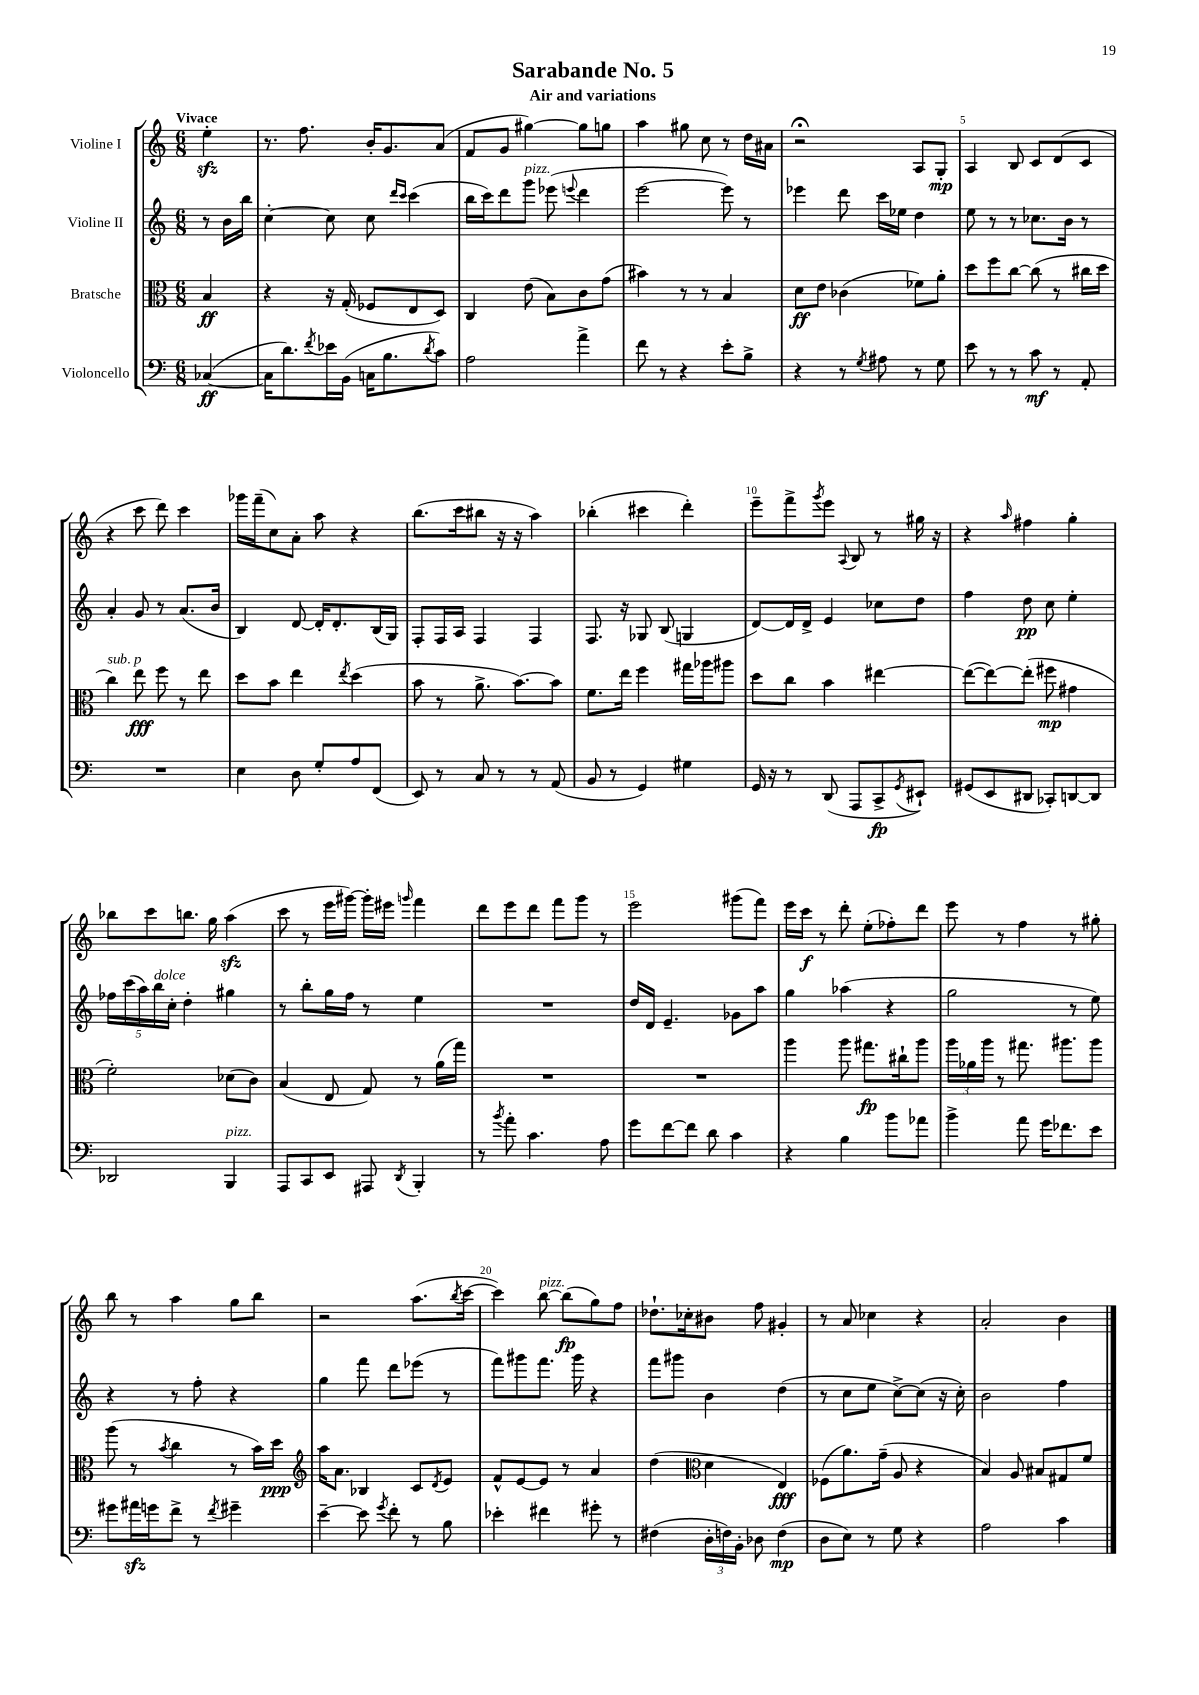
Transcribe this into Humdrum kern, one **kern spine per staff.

**kern	**kern	**kern	**kern
*staff4	*staff3	*staff2	*staff1
*clefF4	*clefC3	*clefG2	*clefG2
*k[]	*k[]	*k[]	*k[]
*M6/8	*M6/8	*M6/8	*M6/8
([4C-	4B	8r	4ee'
.	.	16b	.
.	.	16bb	.
=	=	=	=
16C-]	4r	[4cc'	8.r
8.d)	.	.	.
.	.	.	8.ff
8qf	.	.	.
16e-	16r	8cc]	.
(16BB	(16G'	.	.
16C	8F-	8cc	16b'
8.B	.	.	8.g
.	.	16qqddd	.
.	.	16qqccc	.
.	8E	(4ccc	.
8qd	.	.	.
8c)	8D)	.	(8a
=	=	=	=
2A	4C	16bb	8f
.	.	16ccc)	.
.	.	8ddd	8g
.	(8e	8ggg	[4gg#)
.	8B)	(8eee-	.
.	.	8qqeee	.
4a^	8c	4ddd	8gg#]
.	(8g	.	8gg
=	=	=	=
8f	4b#)	[2eee	4aa
8r	.	.	.
4r	8r	.	8gg#
.	8r	.	8cc
8e'	4B	8eee])	8r
8B^	.	8r	16dd
.	.	.	16a#
=	=	=	=
4r	8d	4eee-	2r;
.	8e	.	.
8r	(4c-	8ddd	.
8qG	.	.	.
8A#	.	16ccc	.
.	.	16ee-	.
8r	8f-)	4dd	8A
8G	8a'	.	8G'
=	=	=	=
8e	8dd	8ee	4A
8r	8ff	8r	.
8r	[8cc	8r	8B
8c	(8cc]	8.cc-	8c
8r	8r	.	(8d
.	.	16b	.
8AA'	16cc#	8r	8c
.	16dd	.	.
=	=	=	=
2.r	4cc)	4a'	4r
.	8ee	8g	8ccc
.	8ff	8r	8ddd)
.	8r	(8.a	4ccc
.	8ee	.	.
.	.	16b	.
=	=	=	=
4E	8dd	4B)	16ggg-
.	.	.	(16fff~
.	8b	.	8cc)
8D	4ee	[8d	8a'
8G'	.	16d']	8aa
.	.	8.d'	.
.	8qee	.	.
8A	(4dd	.	4r
(8FF	.	(16B	.
.	.	16G)	.
=	=	=	=
8EE)	8b	8F'	(8.bb
8r	8r	16F	.
.	.	16A	16ccc
8C	8.a^	4F	8bb#
8r	.	.	16r
.	[8.b)	.	16r
8r	.	4F	4aa)
(8AA	8b]	.	.
=	=	=	=
8BB	8.f	8.F	(4bb-'
8r	.	.	.
.	16ee	16r	.
4GG)	4ff	8G-	4ccc#
.	.	(8B	.
4G#	16gg#	4G	4ddd')
.	16aa-	.	.
.	8aa#	.	.
=	=	=	=
16GG	8dd	[8d)	8eee~
16r	.	.	.
8r	8cc	16d]	8fff^
.	.	16d^	.
.	.	.	8qggg
(8DD	4b	4e	8eee
.	.	.	8qqA
8AAA	.	.	8B
8CC^	[4ee#	8cc-	8r
8qGG	.	.	.
8EE#`)	.	8dd	16gg#
.	.	.	16r
=	=	=	=
(8GG#	(8ee#_	4ff	4r
8EE	8ee#_)	.	.
.	.	.	16qqaa
8DD#	(8ee#']	8dd	4ff#
8CC-')	8ff#	8cc	.
[8DD	4g#	4ee'	4gg'
8DD]	.	.	.
=	=	=	=
2DD-	2f')	20ff-	8bb-
.	.	(20ccc	.
.	.	20aa)	.
.	.	.	8ccc
.	.	20bb	.
.	.	20cc'	.
.	.	4dd'	8.bb
.	.	.	16gg
4BBB	(8d-	4gg#	(4aa
.	8c)	.	.
=	=	=	=
8AAA	(4B	8r	8ccc
8CC	.	8bb'	8r
8EE	8E	16gg	16eee
.	.	16ff	[16ggg#)
8AAA#	8G)	8r	16ggg#']
.	.	.	16eee#
8qDD	.	.	16qqggg
4BBB'	8r	4ee	4fff
.	(16a	.	.
.	16gg)	.	.
=	=	=	=
8r	2.r	2.r	8ddd
8qb	.	.	.
8a'	.	.	8eee
4.c	.	.	8ddd
.	.	.	8fff
.	.	.	8ggg
8A	.	.	8r
=	=	=	=
8g	2.r	16dd	2eee
.	.	16d	.
[8f	.	4.e~	.
8f]	.	.	.
8d	.	.	.
4c	.	8g-	(8ggg#
.	.	8aa	8fff)
=	=	=	=
4r	4aa	4gg	16eee
.	.	.	16ccc
.	.	.	8r
4B	8aa	(4aa-	8ddd'
.	8.gg#	.	(8ee'
8b	.	4r	8ff-')
.	16cc#`	.	.
8a-	8aa	.	8ddd
=	=	=	=
4b^	24aa	2gg	8eee
.	24a-	.	.
.	24aa	.	.
.	8r	.	8r
8a	8.gg#	.	4ff
16g	.	.	.
8.f-	8.aa#	.	.
.	.	8r	8r
8e	8aa#	8ee)	8gg#'
=	=	=	=
8g#	(8aa	4r	8bb
16a#	8r	.	8r
16g	.	.	.
.	8qb	.	.
8f^	4cc	8r	4aa
8r	.	8ff'	.
8qf	.	.	.
4g#~	8r	4r	8gg
.	16b)	.	8bb
.	16dd	.	.
=	=	=	=
*	*clefG2	*	*
[4e~	16aa	4gg	2r
.	8.a	.	.
8e]	4B-	8fff	.
8qg	.	.	.
8f'	.	8ddd	.
8r	8c	(8eee-	(8.aa
.	8qd	.	.
8B	8e	8r	.
.	.	.	8qbb
.	.	.	[16ccc
=	=	=	=
4e-'	8f^^	8fff)	4ccc])
.	[8e	8ggg#	.
4f#	8e]	8.fff	[8bb
.	8r	.	(8bb]
.	.	16ggg#	.
8g#'	4a	4r	8gg)
8r	.	.	8ff
=	=	=	=
(4F#	(4dd	8fff	8.dd-`
.	.	8ggg#	.
.	.	.	16cc-'
*	*clefC3	*	*
24D'	4d	4b	8b#
24F)	.	.	.
24BB'	.	.	.
8D-	.	.	8ff
(4F	4E)	(4dd	4g#'
=	=	=	=
8D	(8F-	8r	8r
8E)	8.a)	8cc	8a
8r	.	8ee	4cc-
.	(16g~	.	.
8G	8A	[8cc^)	.
4r	4r	(8cc]	4r
.	.	16r	.
.	.	16cc')	.
=	=	=	=
2A	4B)	2b	2a'
.	8A	.	.
.	8B#	.	.
4c	8G#	4ff	4b
.	8f	.	.
==	==	==	==
*-	*-	*-	*-
